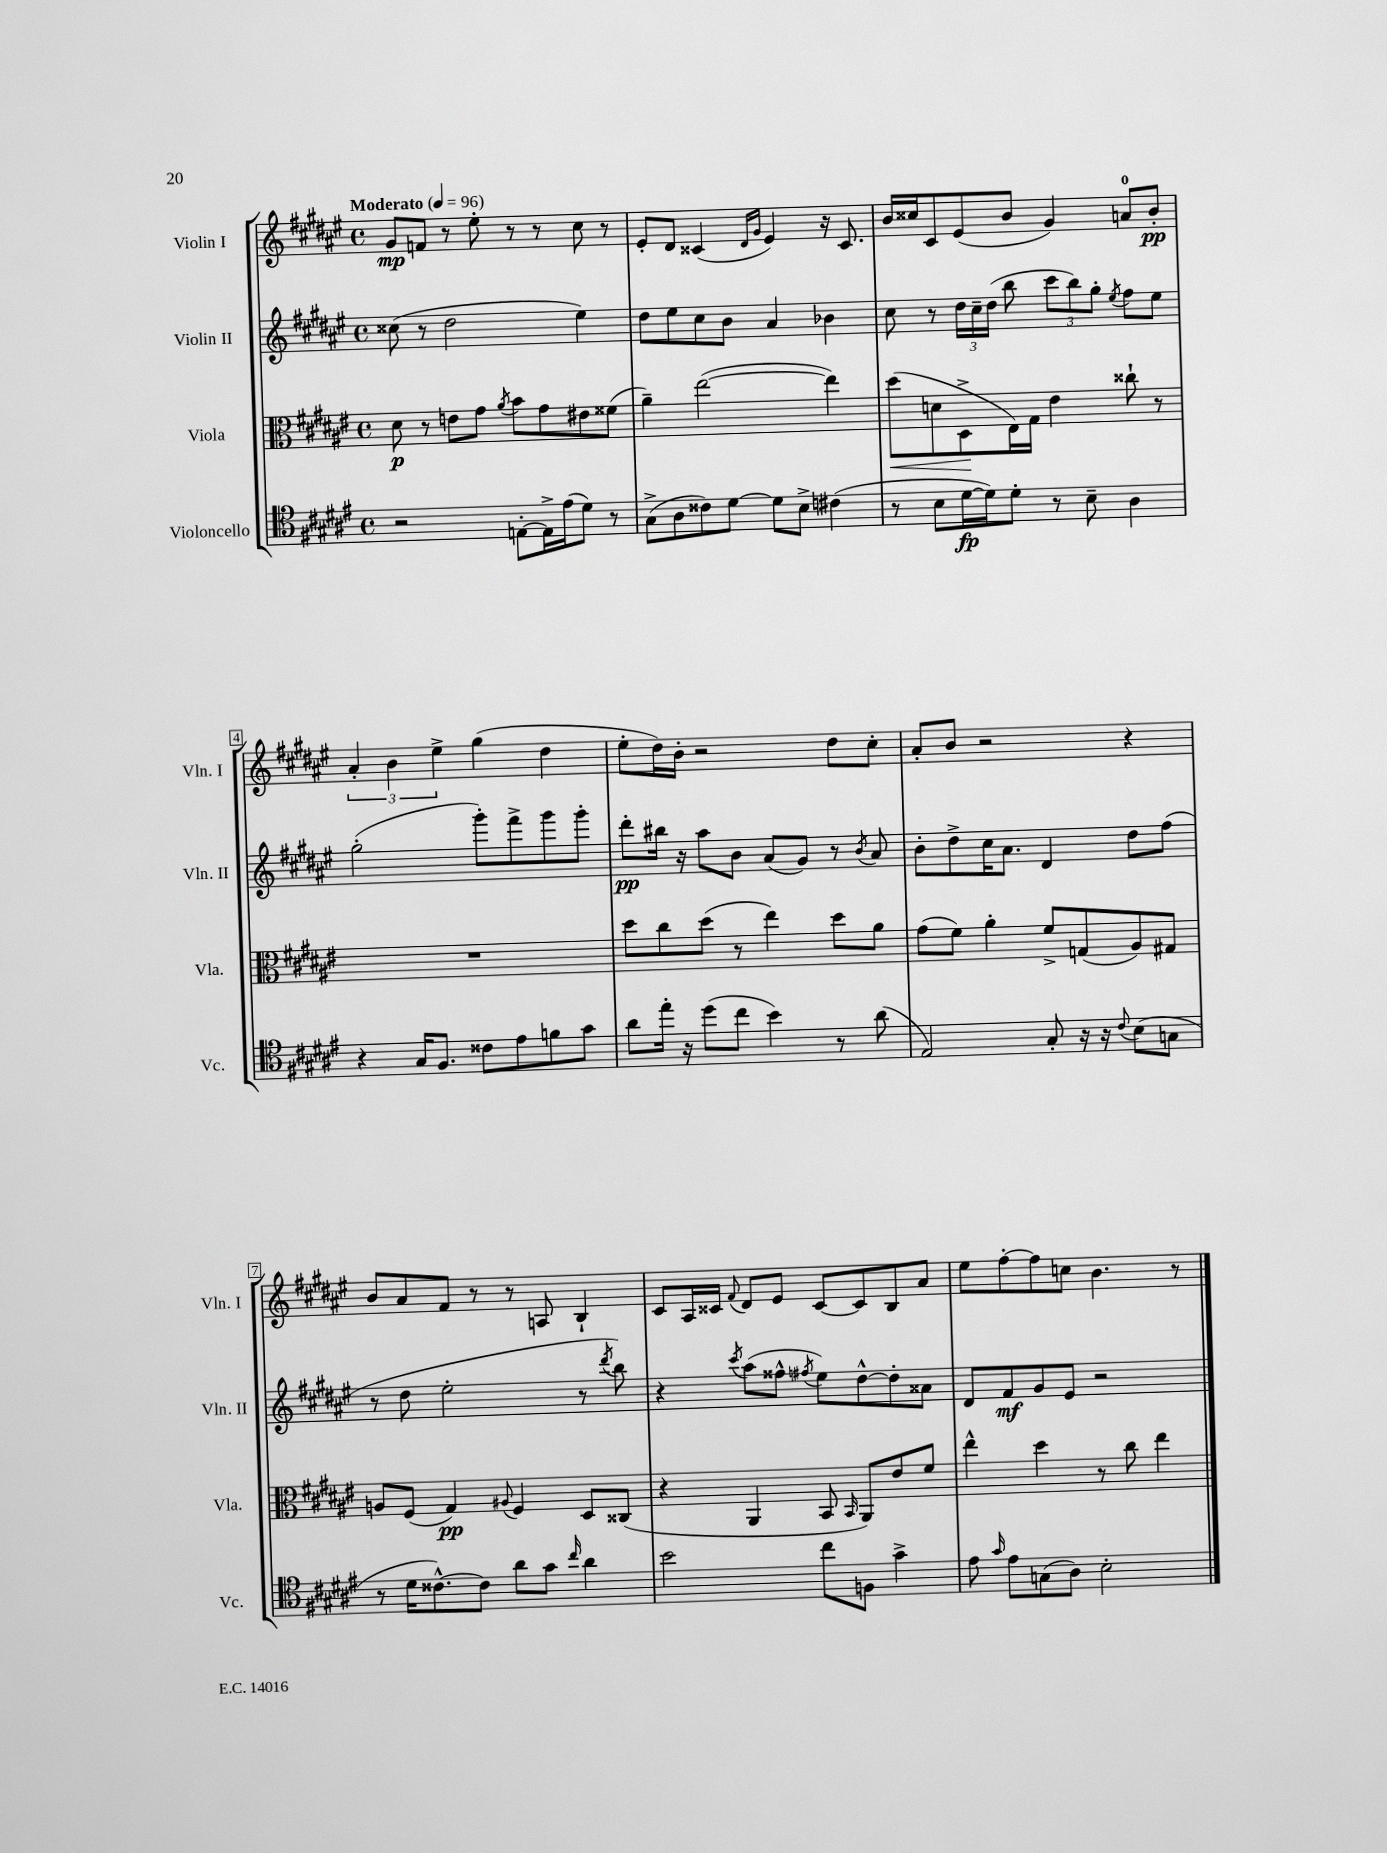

**kern	**kern	**kern	**kern
*staff4	*staff3	*staff2	*staff1
*clefC4	*clefC3	*clefG2	*clefG2
*k[f#c#g#d#a#e#]	*k[f#c#g#d#a#e#]	*k[f#c#g#d#a#e#]	*k[f#c#g#d#a#e#]
*M4/4	*M4/4	*M4/4	*M4/4
*met(c)	*met(c)	*met(c)	*met(c)
*MM96	*MM96	*MM96	*MM96
2r	8d#	(8cc##	8g#
.	8r	8r	8f
.	8e	2dd#	8r
.	8g#	.	8ee#'
.	8qa#	.	.
[8E'	8b	.	8r
16E^]	8g#	.	8r
(16e#	.	.	.
8d#)	8e#	4ee#)	8cc#
8r	(8f##	.	8r
=	=	=	=
(8G#^	4a#~)	8dd#	8e#'
8A#	.	8ee#	8d#
8c##)	([2ee#	8cc#	(4c##
[8d#	.	8b	.
.	.	.	16qqd#
.	.	.	16qqg#
8d#]	.	4a#	4e#)
8B^	.	.	.
(4c#	4ee#])	4b-	16r
.	.	.	8.c##
=	=	=	=
8r	(8dd#	8cc#	16b
.	.	.	16cc##
8B	8d	8r	8c#
[16d#	8D#^	24dd#	(8e#
.	.	24cc#~	.
16d#])	.	.	.
.	.	(24dd#	.
8d#'	16E#)	8bb	8b
.	16G#	.	.
8r	4e#	12ccc#	4g#)
.	.	12bb)	.
8B~	.	.	.
.	.	12gg#'	.
.	.	8qee#	.
4A#	8cc##`	8ff#	8a
.	8r	8ee#	8b'
=	=	=	=
4r	1r	(2gg#'	6a#'
.	.	.	6b
16G#	.	.	.
8.F#	.	.	.
.	.	.	6ee#^
8c##	.	8ggg#')	(4gg#
8e#	.	8fff#^	.
8f	.	8ggg#	4dd#
8g#	.	8ggg#'	.
=	=	=	=
8a#	8dd#	8ddd#'	8ee#'
16ee#'	8cc#	16bb#	16dd#)
16r	.	16r	16b'
(8dd#	(8dd#	8aa#	2r
8cc#	8r	8b	.
4b)	4ee#)	(8a#	.
.	.	8g#)	.
8r	8dd#	8r	8dd#
.	.	8qb	.
(8a#	8a#	8a#	8cc#'
=	=	=	=
2E#)	(8g#	8b'	8a#'
.	8f#)	8dd#^	8b
.	4a#'	16cc#	2r
.	.	8.a#	.
8G#'	8f#^	4d#	.
16r	(8G	.	.
16r	.	.	.
8qqc#	.	.	.
(8B	8A#)	8dd#	4r
8G	8G#	(8ff#	.
=	=	=	=
8r	8A	8r	8b
16d#	(8F#	8dd#	8a#
[8.c##^^)	.	.	.
.	4G#)	2ee#'	8f#
8c##]	.	.	8r
.	8qqA#	.	.
8a#	4F#	.	8r
8g#	.	.	8A
16qqcc#	.	.	.
4a#	8D#	8r	4B`
.	.	8qddd#	.
.	(8C##	8bb)	.
=	=	=	=
2b	4r	4r	8c#
.	.	.	16A#
.	.	.	16c##
.	.	8qccc#	8qqf#
.	4AA#	(8aa#	8d#
.	.	8ff##^^	8e#
.	.	8qff#	.
8cc#	8BB	8ee#)	[8c##
.	16qqBB	.	.
8F	8AA#)	[8dd#^^	8c##]
4g#^	8e#	8dd#']	8B
.	8f#	8a##	8a#
=	=	=	=
8e#	4ee#^^	8d#	8ee#
16qqg#	.	.	.
8e#	.	8f#	[8ff#'
(8G	4dd#	8g#	8ff#]
8A#)	.	8e#	8cc
2B'	8r	2r	4.b
.	8cc#	.	.
.	4ee#	.	.
.	.	.	8r
==	==	==	==
*-	*-	*-	*-
